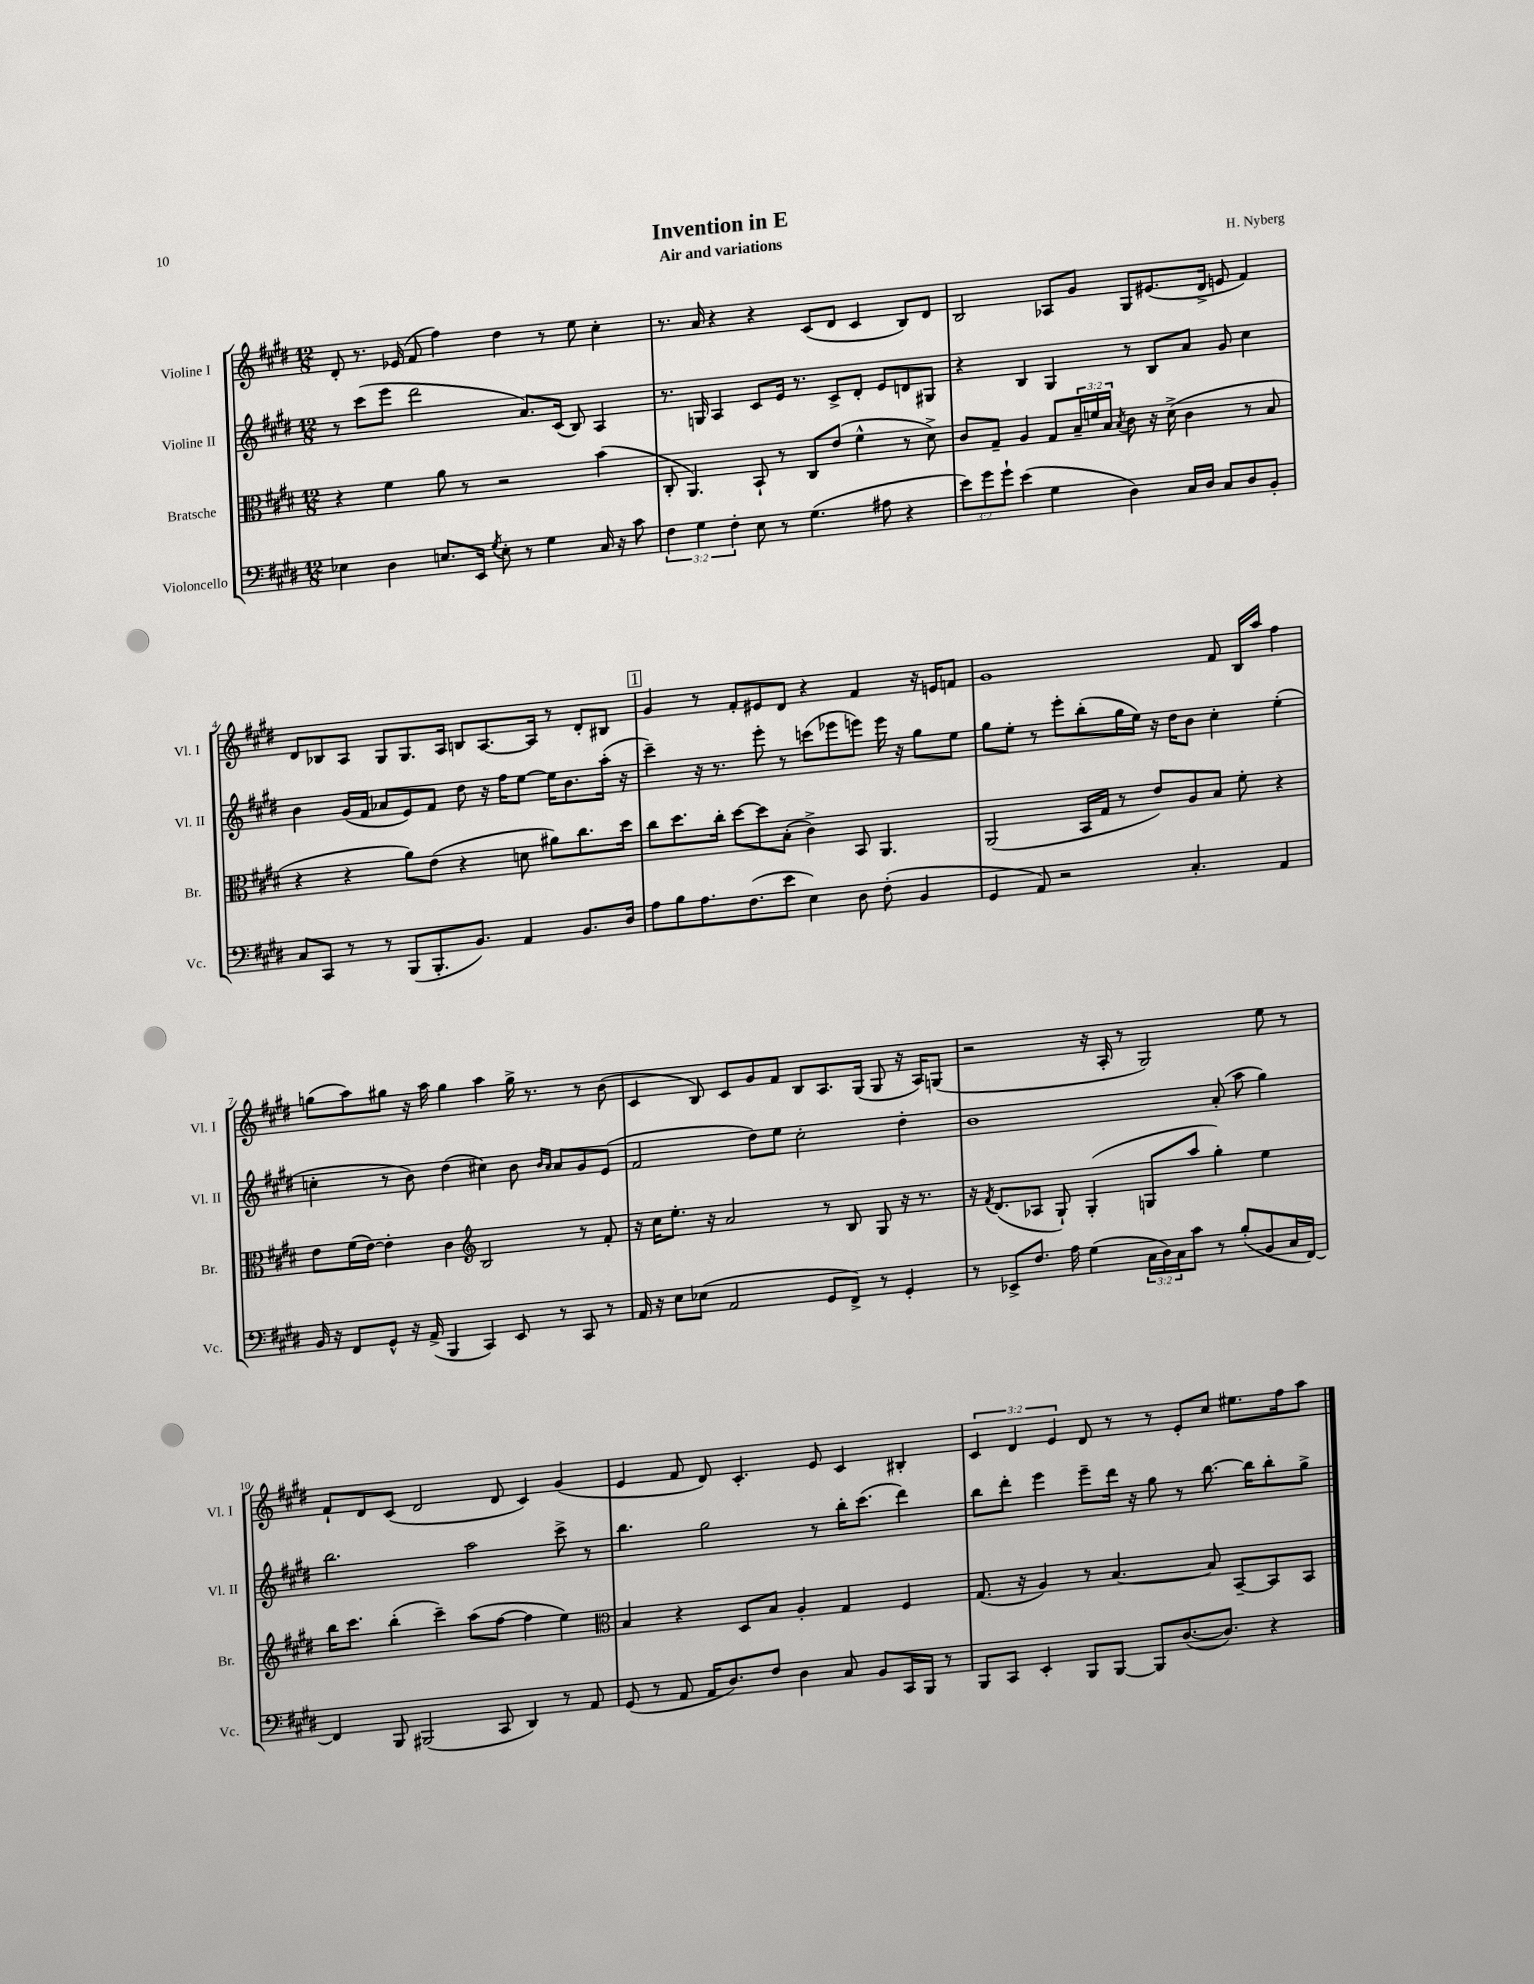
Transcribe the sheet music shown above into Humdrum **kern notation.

**kern	**kern	**kern	**kern
*part4	*part3	*part2	*part1
*staff4	*staff3	*staff2	*staff1
*I"Violoncello	*I"Bratsche	*I"Violine II	*I"Violine I
*I'Vc.	*I'Br.	*I'Vl. II	*I'Vl. I
*clefF4	*clefC3	*clefG2	*clefG2
*k[f#c#g#d#]	*k[f#c#g#d#]	*k[f#c#g#d#]	*k[f#c#g#d#]
*M12/8	*M12/8	*M12/8	*M12/8
=1	=1	=1	=1
4E-X\	4r	8r	8d#'/
.	.	(8ccc#\L	8.r
4D#\	4f#\	8eee\J	.
.	.	.	(16e-X/
.	.	2ddd#\	8f#/
8.En/L	8a\	.	4ff#\)
.	8r	.	.
16EE/Jk	.	.	.
8qG#/	.	.	.
8E'\	2r	.	4dd#\
8r	.	8.a/L)	.
4G#\	.	.	8r
.	.	(16c#/Jk	.
.	.	8B/)	8ee\
16C#/	(4b\	4A/	4cc#'\
16r	.	.	.
8c#\	.	.	.
=2	=2	=2	=2
6F#\	8C#'/	8.r	8.r
.	4.AA/)	.	.
6G#\	.	.	.
.	.	16Gn/	16a/
.	.	4A/	4r
6F#'\	.	.	.
8E\	8BB`/	8c#/L	4r
8r	8r	16e/Jk	.
.	.	8.r	.
(4.G#\	8C#/L	.	(8c#/L
.	(8e/J	8c#^/L	8d#/J
.	4f#^^\	8d#'/J	4c#/
8A#X\	.	8e/L	.
4r	8r	8dn/	8B/L)
.	8d#^\)	8G#X/J	8d#/J
=3	=3	=3	=3
12e\L)	8c#/L	4r	2B/
12g#\	.	.	.
.	8G#~/J	.	.
12g#`\J	.	.	.
(4e\	4A/	4B/	.
4G#\	8G#/L	4G#/	8A-X/L
.	24B~/L	.	8g#/J
.	24fn/	.	.
.	24B/JJ	.	.
.	8qB/	.	.
4D#\)	8c#\	8r	8G#/L
.	16r	8B/L	(8.e#X/
.	(16d#^\	.	.
16C#/LL	4c#\	8a/J	.
16D#/JJ	.	.	16d#^/Jk
8C#/L	.	8g#/	8en/
8D#/	8r	4cc#\	4f#/)
8BB'/J	8B/	.	.
!!LO:LB:g=z
=4	=4	=4	=4
8C#/L	4r	4b\	8d#/L
8CC#/J	.	.	8B-X/
8r	4r	(16g#/LL	8A/J
.	.	16f#/JJ	.
8r	.	8a-X/L	8G#/L
(8BBB/L	8a\L)	8e/)	8.G#/
8.BBB'/	(8e\J	8f#/J	.
.	.	.	16A/Jk
.	4r	8dd#\	8Bn/L
8.BB/J)	.	.	.
.	.	16r	[8.A/
.	.	16ff#\KL	.
4AA/	8dn\	[8ee\J	.
.	.	.	16A/Jk]
.	8a#X\L)	16ee\KL]	8r
.	.	8.b\	.
8.BB/L	8.cc#\	.	8d#'/L
.	.	(16aa'\Jk	8B#X/J
16D#/Jk	16dd#\Jk	16r	.
!!LO:REH:place=s1:t=1
=5	=5	=5	=5
8A\L	8cc#\L	4ccc#~\)	4g#/
8B\	8.dd#\	.	.
8.A\	.	16r	8r
.	16cc#'\Jk	8.r	.
.	[8dd#\L	.	8f#'/L
(8.F#\	.	.	.
.	8dd#\]	8eee'\	8e#X/
8e\J	(8B'\J	8r	8d#/J
4E\)	4c#^\)	(8cccn\L	4r
.	.	8eee-X\	.
8D#\	8BB/	8eeen\J)	4f#/
(8F#'\	4.AA/	16eee\	.
.	.	16r	.
4BB/	.	8gg#\L	16r
.	.	.	16en/KL
.	.	8ee\J	8fn/J
=6	=6	=6	=6
4GG#/	(2AA/	8gg#\L	1g#
.	.	8ee'\J	.
8AA/)	.	8r	.
2r	.	8eee'\L	.
.	16BB/LL	(8bb'\	.
.	16G#/JJ	.	.
.	8r	16gg#\L	.
.	.	16ee\JJ)	.
.	8e/L)	16r	.
.	.	16dd#\KL	.
4.C#'/	8A/	8b\J	.
.	8B/J	4cc#'\	8f#/
.	8f#'\	.	16B/LL
.	.	.	16aa/JJ
4AA/	4r	(4ee'\	4ff#\
!!LO:LB:g=z
=7	=7	=7	=7
16BB/	8e\L	4ccn'\	(8ggn\L
16r	.	.	.
8FF#/L	(16f#\L	.	8aa\)
.	[16e\JJ)	.	.
8GG#^^/J	4e'\]	8r	8gg#X\J
16r	.	8b\)	16r
(16AA^/	.	.	16aa\
4BBB/	4c#\	(4dd#\	4gg#\
*	*clefG2	*	*
4CC#/)	2B/	4cc#X\)	4aa\
8EE/	.	8b\	16gg#^\
.	.	.	8.r
.	.	16qqb/LL	.
.	.	16qqa/JJ	.
8r	.	8a/L	.
8CC#/	8r	8g#/	8r
8r	8f#'/	(8e/J	(8b\
=8	=8	=8	=8
16AA/	16r	2f#/	4c#/
16r	16cc#\KL	.	.
8E\L	8.ee'\J	.	.
(8E-X\J	.	.	8B/)
.	16r	.	.
2AA/	2a/	.	8c#/L
.	.	8dd#\L)	8g#/
.	.	8ee\J	8f#/J
.	.	2cc#'\	8B/L
8GG#/L	8r	.	8.A/
8FF#^/J)	8B/	.	.
.	.	.	(16G#/Jk
8r	8G#/	.	8G#/
4GG#'/	16r	4dd#'\	16r
.	8.r	.	16A/KL)
.	.	.	(8Gn/J
=9	=9	=9	=9
8r	16r	1b	2r
.	8qf#/	.	.
.	(8.d#/L	.	.
8EE-X^/L	.	.	.
8.F#/J	8A-X/J	.	.
.	8G#`/)	.	.
16A\	.	.	.
(4G#\	(4G#'/	.	16r
.	.	.	16A'/
.	.	.	8r
24C#\LL	8Gn/L	.	2G#/)
24D#\)	.	.	.
24C#\J	.	.	.
8c#\J	8aa/J	.	.
8r	4gg#'\)	(8a'/	.
(8B'/L	.	8aa\	.
8BB/	4ee\	4gg#\)	8ee\
16C#/L	.	.	8r
[16FF#/JJ)	.	.	.
!!LO:LB:g=z
=10	=10	=10	=10
4FF#/]	16bb\KL	2.bb\	8f#`/L
.	8.ccc#\J	.	.
.	.	.	8d#/
8BBB/	(4bb'\	.	(8c#/J
(2BBB#X/	.	.	2d#/
.	4ccc#~\)	.	.
.	(8aa\L	2aa\	.
8CC#/	[8ff#\J	.	8d#/
4DD#/)	4ff#\]	.	4c#/)
8r	4ee\)	8ccc#^\	(4g#/
8AA/	.	8r	.
=11	=11	=11	=11
*	*clefC3	*	*
(8GG#/	4B/	4.bb\	4e/
8r	.	.	.
8AA/	4r	.	8f#/
16AA/KL	.	2gg#\	8d#/)
8.D#/)	.	.	.
.	8D#/L	.	4.c#'/
8F#/J	8B/J	.	.
4D#\	4A'/	.	.
.	.	8r	8e/
8C#/	4G#/	16bb'\KL	4c#/
.	.	(8.ccc#\J	.
8BB/L	.	.	.
16CC#/L	4F#/	4ddd#\)	4B#X'/
16BBB/JJ	.	.	.
8r	.	.	.
=12	=12	=12	=12
8BBB/L	(8.G#/	8bb\L	6c#/
8CC#/J	.	8ddd#'\J	.
.	.	.	6d#/
.	16r	.	.
4EE'/	4A/)	4eee\	.
.	.	.	6e/
8BBB/L	8r	8eee~\L	8d#/
[8BBB/J	[4.B/	16ddd#\Jk	8r
.	.	16r	.
8BBB/L]	.	8gg#\	8r
([8.D#/	.	8r	8e'/L
.	8B/]	[8.bb\	8cc#/J
8.D#/J])	.	.	.
.	[8BB~/L	.	8.ee#X\L
.	.	16bb\KL]	.
4r	8BB/]	8bb'\	.
.	.	.	16ff#\k
.	8BB/J	8gg#^\J	8aa\J
==	==	==	==
*-	*-	*-	*-
